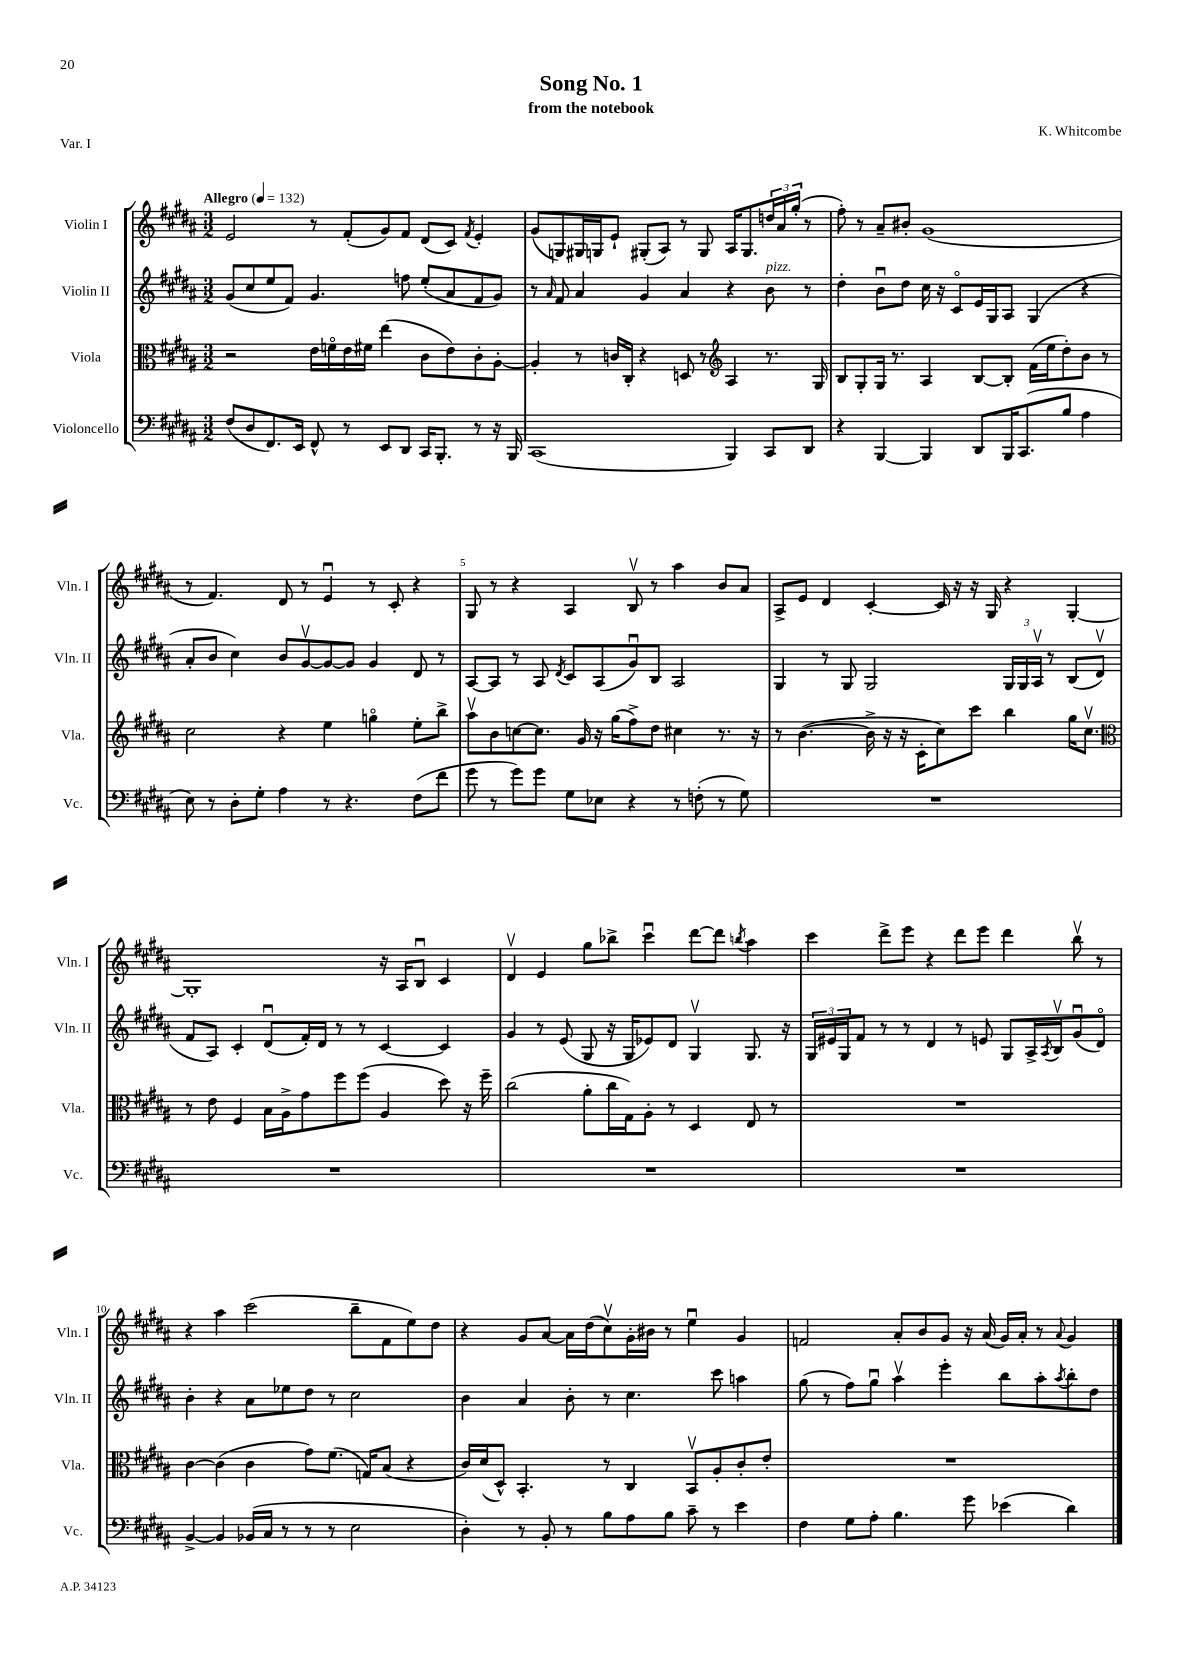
\header { title = "Song No. 1" composer = "K. Whitcombe" subtitle = "from the notebook" piece = "Var. I" }
<<
\new StaffGroup <<
\new Staff = "s0" \with { instrumentName = "Violin I" shortInstrumentName = "Vln. I" } {
    \clef treble \key b \major \numericTimeSignature \time 3/2 \tempo "Allegro" 4 = 132
    e'2 r8 fis'8-.( gis'8) fis'8 dis'8( cis'8) \acciaccatura { fis'8 } e'4-. |
    gis'8( g8) gis16 g16 e'8-! gis8-.( ais8) r8 gis8 ais16 gis8. \tuplet 3/2 { d''16 ais'16 gis''16-.( } r8 |
    fis''8-.) r8 ais'8-- bis'8-. gis'1( |
    r8 fis'4.) dis'8 r8 e'4\downbow r8 cis'8-. r4 |
    gis8 r8 r4 ais4 b8\upbow r8 ais''4 b'8 ais'8 |
    ais8-> e'8 dis'4 cis'4~-. cis'16 r16 r16 gis16 r4 gis4~-. |
    gis1-. r16 ais16 b8\downbow cis'4 |
    dis'4\upbow e'4 gis''8 bes''8-> cis'''4\downbow dis'''8~ dis'''8 \acciaccatura { b''8 } ais''4 |
    cis'''4 dis'''8-> e'''8 r4 dis'''8 e'''8 dis'''4 b''8\upbow r8 |
    r4 ais''4 cis'''2( b''8-- fis'8 e''8) dis''8 |
    r4 gis'8 ais'8~ ais'16 dis''16( cis''8\upbow) gis'16-. bis'16 r8 e''4\downbow gis'4 |
    f'2 ais'8-. b'8 gis'8 r16 ais'16( gis'16) ais'16-. r8 \appoggiatura { ais'8 } gis'4 \bar "|." |
}
\new Staff = "s1" \with { instrumentName = "Violin II" shortInstrumentName = "Vln. II" } {
    \clef treble \key b \major \numericTimeSignature \time 3/2
    gis'8( cis''8 e''8 fis'8) gis'4. f''8 e''8-.( ais'8 fis'8 gis'8) |
    r8 \grace { ais'16 } fis'8 ais'4 gis'4 ais'4 r4 b'8^\markup { \italic "pizz." } r8 |
    dis''4-. b'8\downbow dis''8 cis''16 r16 cis'8\flageolet e'16 gis16 ais8 gis4( r4 |
    ais'8-. b'8 cis''4) b'8 gis'8~\upbow gis'8~ gis'8 gis'4 dis'8 r8 |
    ais8~ ais8 r8 ais8 \acciaccatura { dis'8 } cis'8 ais8( gis'8\downbow) b8 ais2 |
    gis4 r8 gis8 gis2 \tuplet 3/2 { gis16 gis16 ais16\upbow } r8 b8( dis'8\upbow |
    fis'8 ais8) cis'4-. dis'8\downbow( fis'16-.) dis'16 r8 r8 cis'4~ cis'4 |
    gis'4 r8 e'8( gis8 r16 gis16 ees'8) dis'8 gis4\upbow gis8. r16 |
    \tuplet 3/2 { gis16 eis'16 gis16 } fis'8 r8 r8 dis'4 r8 e'8 gis8 ais16-> \acciaccatura { ais8 } b16\upbow gis'8\downbow( dis'8\flageolet) |
    b'4-. r4 ais'8 ees''8 dis''8 r8 cis''2 |
    b'4 ais'4 b'8-. r8 cis''4. cis'''8 a''4 |
    gis''8( r8 fis''8) gis''8\downbow ais''4\upbow e'''4-. b''8 ais''8-. \acciaccatura { ais''8 } b''8-. dis''8 \bar "|." |
}
\new Staff = "s2" \with { instrumentName = "Viola" shortInstrumentName = "Vla." } {
    \clef alto \key b \major \numericTimeSignature \time 3/2
    r2 e'16 f'16\flageolet e'16 fis'16 e''4( cis'8 e'8) cis'8-. ais8~-. |
    ais4-. r8 c'16 cis16-. r4 d8 r8 \clef treble ais4 r8. gis16 |
    b8 gis8-. gis16 r8. ais4 b8~ b8-. fis'16( e''16 dis''8-.) b'8 r8 |
    cis''2 r4 e''4 g''4\flageolet e''8-. b''8-> |
    ais''8\upbow b'8 c''8~ c''8. gis'16 r16 gis''16( fis''8->) dis''8 cis''4 r8. r16 |
    r8 b'4.~( b'16-> r16 r16 cis'16-. cis''8) cis'''8 b''4 gis''16 cis''8.\upbow |
    \clef alto r8 e'8 fis4 b16 ais16-> gis'8 fis''8 fis''8( ais4 dis''8) r16 fis''16-- |
    cis''2( ais'8-. cis''16 gis16) ais8-. r8 dis4 e8 r8 |
    R1. |
    cis'4~ cis'4( cis'4 gis'8) fis'8.( g16) b8( r4 |
    cis'16) dis'16( dis8-^) b,4.-. r8 cis4 b,8\upbow ais8-. cis'8-. e'8-. |
    R1. \bar "|." |
}
\new Staff = "s3" \with { instrumentName = "Violoncello" shortInstrumentName = "Vc." } {
    \clef bass \key b \major \numericTimeSignature \time 3/2
    fis8( dis8 fis,8.) e,16 fis,8-^ r8 e,8 dis,8 cis,16 b,,8.-. r8 r16 b,,16 |
    cis,1( b,,4) cis,8 dis,8 |
    r4 b,,4~ b,,4 dis,8 b,,16 cis,8.( b8 ais4 |
    e8) r8 dis8-. gis8-. ais4 r8 r4. fis8( fis'8 |
    gis'8 r8 gis'8) gis'8 gis8 ees8 r4 r8 f8-.( r8 gis8) |
    R1. |
    R1. |
    R1. |
    R1. |
    b,4~-> b,4 bes,16( cis16 r8 r8 r8 e2 |
    dis4-.) r8 b,8-. r8 b8 ais8 b8 cis'8-- r8 e'4 |
    fis4 gis8 ais8-. b4. gis'8 ees'4( dis'4) \bar "|." |
}
>>
>>
\layout { \context { \Score \override BarNumber.break-visibility = ##(#f #t #t) barNumberVisibility = #(every-nth-bar-number-visible 5) } }
